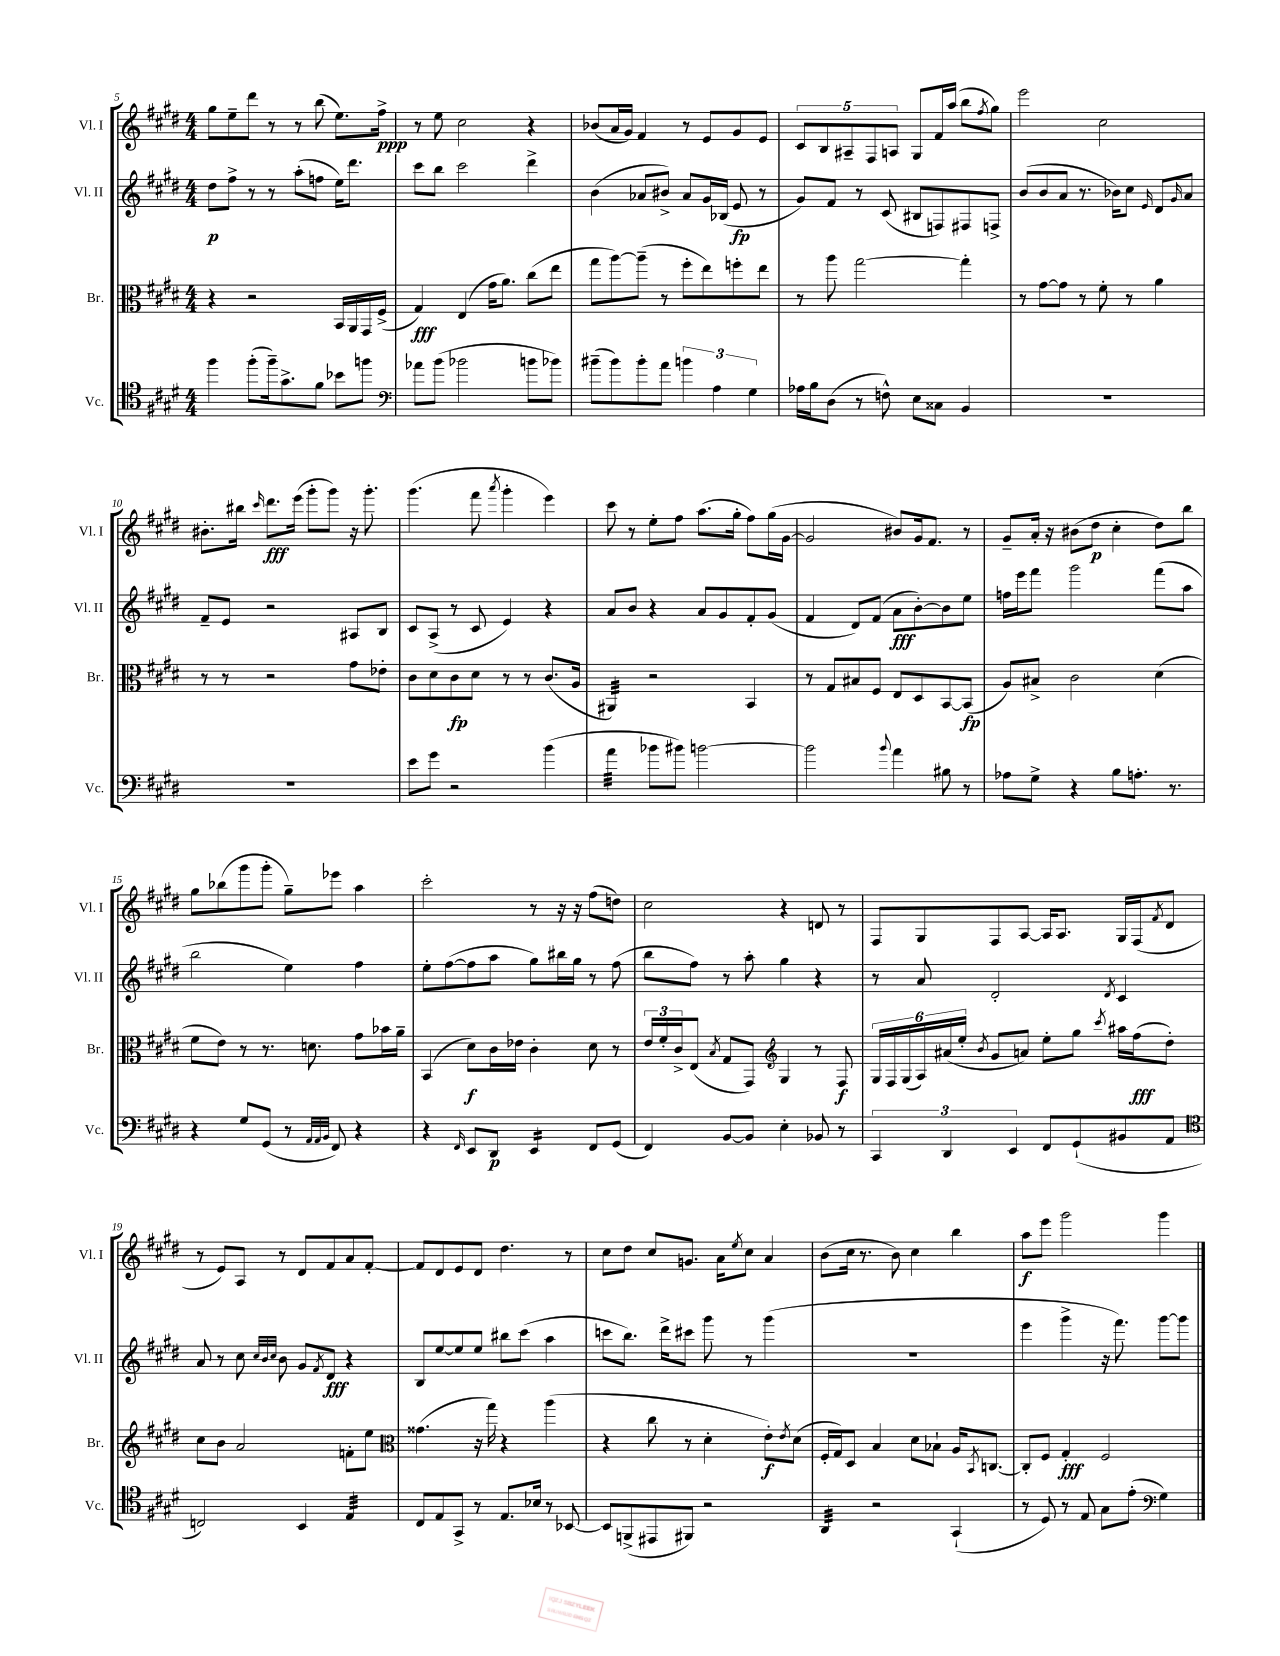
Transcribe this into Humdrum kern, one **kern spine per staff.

**kern	**kern	**kern	**kern
*staff4	*staff3	*staff2	*staff1
*clefC4	*clefC3	*clefG2	*clefG2
*k[f#c#g#d#]	*k[f#c#g#d#]	*k[f#c#g#d#]	*k[f#c#g#d#]
*M4/4	*M4/4	*M4/4	*M4/4
4ff#\	4r	8dd#\L	8gg#\L
.	.	8ff#^\J	8ee~\
(8ff#'\L	2r	8r	8ddd#\J
16ff#~\k)	.	8r	8r
8.g#^\	.	.	.
.	.	(8aa'\L	8r
8f#\J	.	8ff\J	(8bb\
8b-\L	16BB/LL	16ee\LK)	8.ee\L)
.	16AA/	8.ddd#\J	.
8ff\J	16GG#/	.	.
.	(16F#^/JJ	.	16ff#^\Jk
=	=	=	=
*clefF4	*	*	*
8a-\L	4G#/)	8ccc#\L	8r
(8b\J	.	8bb\J	8ee\
2b-\	(4E/	2ccc#\	2cc#\
.	16g#\LK	.	.
.	8.a\J)	.	.
8b\L	(8cc#\L	4ddd#^\	4r
8b-\J)	8ee\J	.	.
=	=	=	=
(8b#~\L	8gg#\L	(4b\	(8b-/L
8b#\)	[8aa\)	.	16a/L
.	.	.	16g#/JJ)
8b#'\	(8aa~\]J	8a-/L	4f#/
8a\J	8r	8b#^/J)	.
6b\	8ff#'\L	8a-/L	8r
.	8ee\)	16g#/L	8e/L
6A\	.	.	.
.	.	(16B-/JJ	.
.	8ff'\	8e/	8g#/
6G#\	.	.	.
.	8ee\J	8r	8e/J
=	=	=	=
16A-\LL	8r	8g#/L)	10c#/L
16B\J	.	.	.
.	.	.	10B/
(8D#\J	8aa\	8f#/J	.
.	.	.	10A#~/
8r	[2gg#\	8r	.
.	.	.	10F#/
8F^^\)	.	(8c#/	.
.	.	.	10A/J
8E\L	.	8B#/L	8G#/L
8C##\J	.	8F/)	16f#/L
.	.	.	(16aa/JJ
4BB/	4gg#'\]	8F#/	8bb\L
.	.	.	8qff#/
.	.	8F^/J	8gg#\J)
=	=	=	=
1r	8r	(8b/L	2eee\
.	[8g#\L	8b/	.
.	8g#\]J	8a/J	.
.	8r	8.r	.
.	8f#'\	.	2cc#\
.	.	16b-\LK)	.
.	8r	8cc#\J	.
.	.	16qqe/	.
.	4a\	8d#/L	.
.	.	16qqg#/	.
.	.	8a/J	.
=	=	=	=
1r	8r	8f#~/L	8.b#'\L
.	8r	8e/J	.
.	.	.	16bb#\Jk
.	.	.	16qqccc#/
.	2r	2r	8.ddd#\L
.	.	.	(16eee\Jk
.	.	.	8ggg#'\L
.	.	.	8ggg#\J)
.	8g#\L	8A#/L	16r
.	.	.	8.ggg#'\
.	8e-'\J	8B/J	.
=	=	=	=
8e\L	8c#\L	8c#/L	(4.ggg#\
8g#\J	8d#\	(8A^/J	.
2r	8c#\	8r	.
.	8d#\J	8c#/	8fff#\
.	.	.	8qaaa/
.	8r	4e/)	4ggg#'\
.	8r	.	.
(4b\	(8.c#/L	4r	4eee\)
.	16A/Jk	.	.
=	=	=	=
4a\	4AA#/)	8a/L	8ccc#\
.	.	8b/J	8r
8b-\L	2r	4r	8ee'\L
8b#\J)	.	.	8ff#\J
[2b\	.	8a/L	(8.aa\L
.	.	8g#/	.
.	.	.	16gg#'\Jk
.	4BB/	8f#'/	8ff#\L)
.	.	(8g#/J	(16gg#\L
.	.	.	[16g#\JJ
=	=	=	=
2b\]	8r	4f#/	2g#/]
.	8G#/L	.	.
.	8B#/	8d#/L)	.
.	8F#/J	(8f#/J	.
8qqb/	.	.	.
4a\	8E/L	8a\L	8b#/L)
.	8D#/	[8b'\)	16g#/k
.	.	.	8.f#/J
8B#\	[8BB/	8b\]	.
8r	(8BB/]J	8ee\J	8r
=	=	=	=
8A-\L	8A/L)	16ff\LL	8g#~/L
.	.	16eee\J	.
8G#^\J	8B#^/J	8fff#\J	16a'/Jk
.	.	.	16r
4r	2c#\	2ggg#\	(8b#\L
.	.	.	8dd#\J
8B\L	.	.	4cc#'\
8.A'\J	.	.	.
.	(4d#\	(8fff#\L	8dd#\L)
8.r	.	.	.
.	.	8aa\J	8bb\J
=	=	=	=
4r	8f#\L	2bb\	8gg#\L
.	8e\J)	.	(8bb-\
8G#/L	8r	.	8ggg#\
(8GG#/J	8.r	.	8ggg#'\J
8r	.	4ee\)	8gg#~\L)
.	8.d\	.	.
32qqAA/LLL	.	.	.
32qqAA/	.	.	.
32qqBB/JJJ	.	.	.
8FF#/)	.	.	8eee-\J
4r	8g#\L	4ff#\	4aa\
.	16b-\L	.	.
.	16a~\JJ	.	.
=	=	=	=
4r	(4BB/	8ee'\L	2ccc#'\
.	.	([8ff#\	.
16qqFF#/	.	.	.
8EE/L	8d#\L)	8ff#\]	.
8DD#/J	16c#\L	8aa\J	.
.	16e-\JJ	.	.
4EE/	4c#'\	8gg#\L)	8r
.	.	16bb#\L	16r
.	.	16gg#\JJ	16r
8FF#/L	8d#\	8r	(8ff#\L
(8GG#/J	8r	(8ff#\	8dd\J)
=	=	=	=
4FF#/)	24e/LL	8bb\L	2cc#\
.	24f#'/	.	.
.	24c#^/J	.	.
.	(8E/J	8ff#\J)	.
.	8qB/	.	.
[8BB/L	8G#/L	8r	.
8BB/]J	8GG#/J)	8aa'\	.
*	*clefG2	*	*
4E'\	4G#/	4gg#\	4r
8BB-/	8r	4r	8d/
8r	8F#/	.	8r
=	=	=	=
6CC#/	24G#/LL	8r	8F#/L
.	24F#/	.	.
.	(24G#/	.	.
.	24A/)	8a/	8G#/
6DD#/	(24a#/	.	.
.	24ee'/JJ	.	.
.	8qb/	.	.
.	8g#/L	2d#'/	8F#/
6EE/	.	.	.
.	8a/J)	.	[8A/J
8FF#/L	8ee'\L	.	16A/]LK
.	.	.	8.A/J
(8GG#`/	8gg#\J	.	.
.	8qccc#/	8qd#/	.
8BB#/	16aa#\LL	4c#/	16G#/LL
.	(16ff#\J	.	(16F#/J
.	.	.	8qf#/
8AA/J	8dd#'\J)	.	8d#/J
=	=	=	=
*clefC4	*	*	*
2C/)	8cc#\L	8a/	8r
.	8b\J	8r	8e/L)
.	2a/	8cc#\	8A/J
.	.	32qqcc#/LLL	.
.	.	32qqb/	.
.	.	32qqcc#/JJJ	.
.	.	8b\	8r
4BB/	.	8g#/L	8d#/L
.	.	8qf#/	.
.	.	8d#/J	8f#/
4E/	8f'\L	4r	8a/
.	8ee\J	.	[8f#'/J
=	=	=	=
*	*clefC3	*	*
8C#/L	(4.g##\	8B/L	8f#/]L
8E/	.	[8ee/	8d#/
8GG#^/J	.	8ee/]	8e/
8r	16r	8ee/J	8d#/J
.	16gg#\)	.	.
8.E/L	4r	8bb#\L	4.dd#\
.	.	(8ccc#\J	.
16B-/Jk	.	.	.
8r	(4aa\	4aa\	.
[8BB-/	.	.	8r
=	=	=	=
8BB-/]L	4r	8ccc\L	8cc#\L
(8FF^/	.	8.bb\J)	8dd#\J
8EE#/	8cc#\	.	8cc#/L
.	.	16ddd#^\LK	.
8FF#/J)	8r	8ccc#\J	8.g/J
2r	4d#'\	8ggg#\	.
.	.	.	16a\LK
.	.	.	8qee/
.	.	8r	8cc#\J
.	8e'\L)	(4ggg#\	4a/
.	8qe/	.	.
.	(8d#\J	.	.
=	=	=	=
4AA/	16F#'/LL	1r	(8b\L
.	16G#/J)	.	.
.	8D#/J	.	16cc#\Jk
.	.	.	8.r
2r	4B/	.	.
.	.	.	8b\)
.	8d#\L	.	4cc#\
.	8B-`\J	.	.
(4GG#`/	16A/LK	.	4bb\
.	8qBB/	.	.
.	[8.C/J	.	.
=	=	=	=
8r	8C'/]L	4eee\	8aa\L
8D#/)	8F#/J	.	8eee\J
8r	4G#'/	4ggg#^\	2ggg#\
8E/	.	.	.
8G#\L	2F#/	16r	.
.	.	8.fff#\)	.
(8e'\J	.	.	.
*clefF4	*	*	*
4G#\)	.	[8ggg#\L	4ggg#\
.	.	8ggg#\]J	.
==	==	==	==
*-	*-	*-	*-
